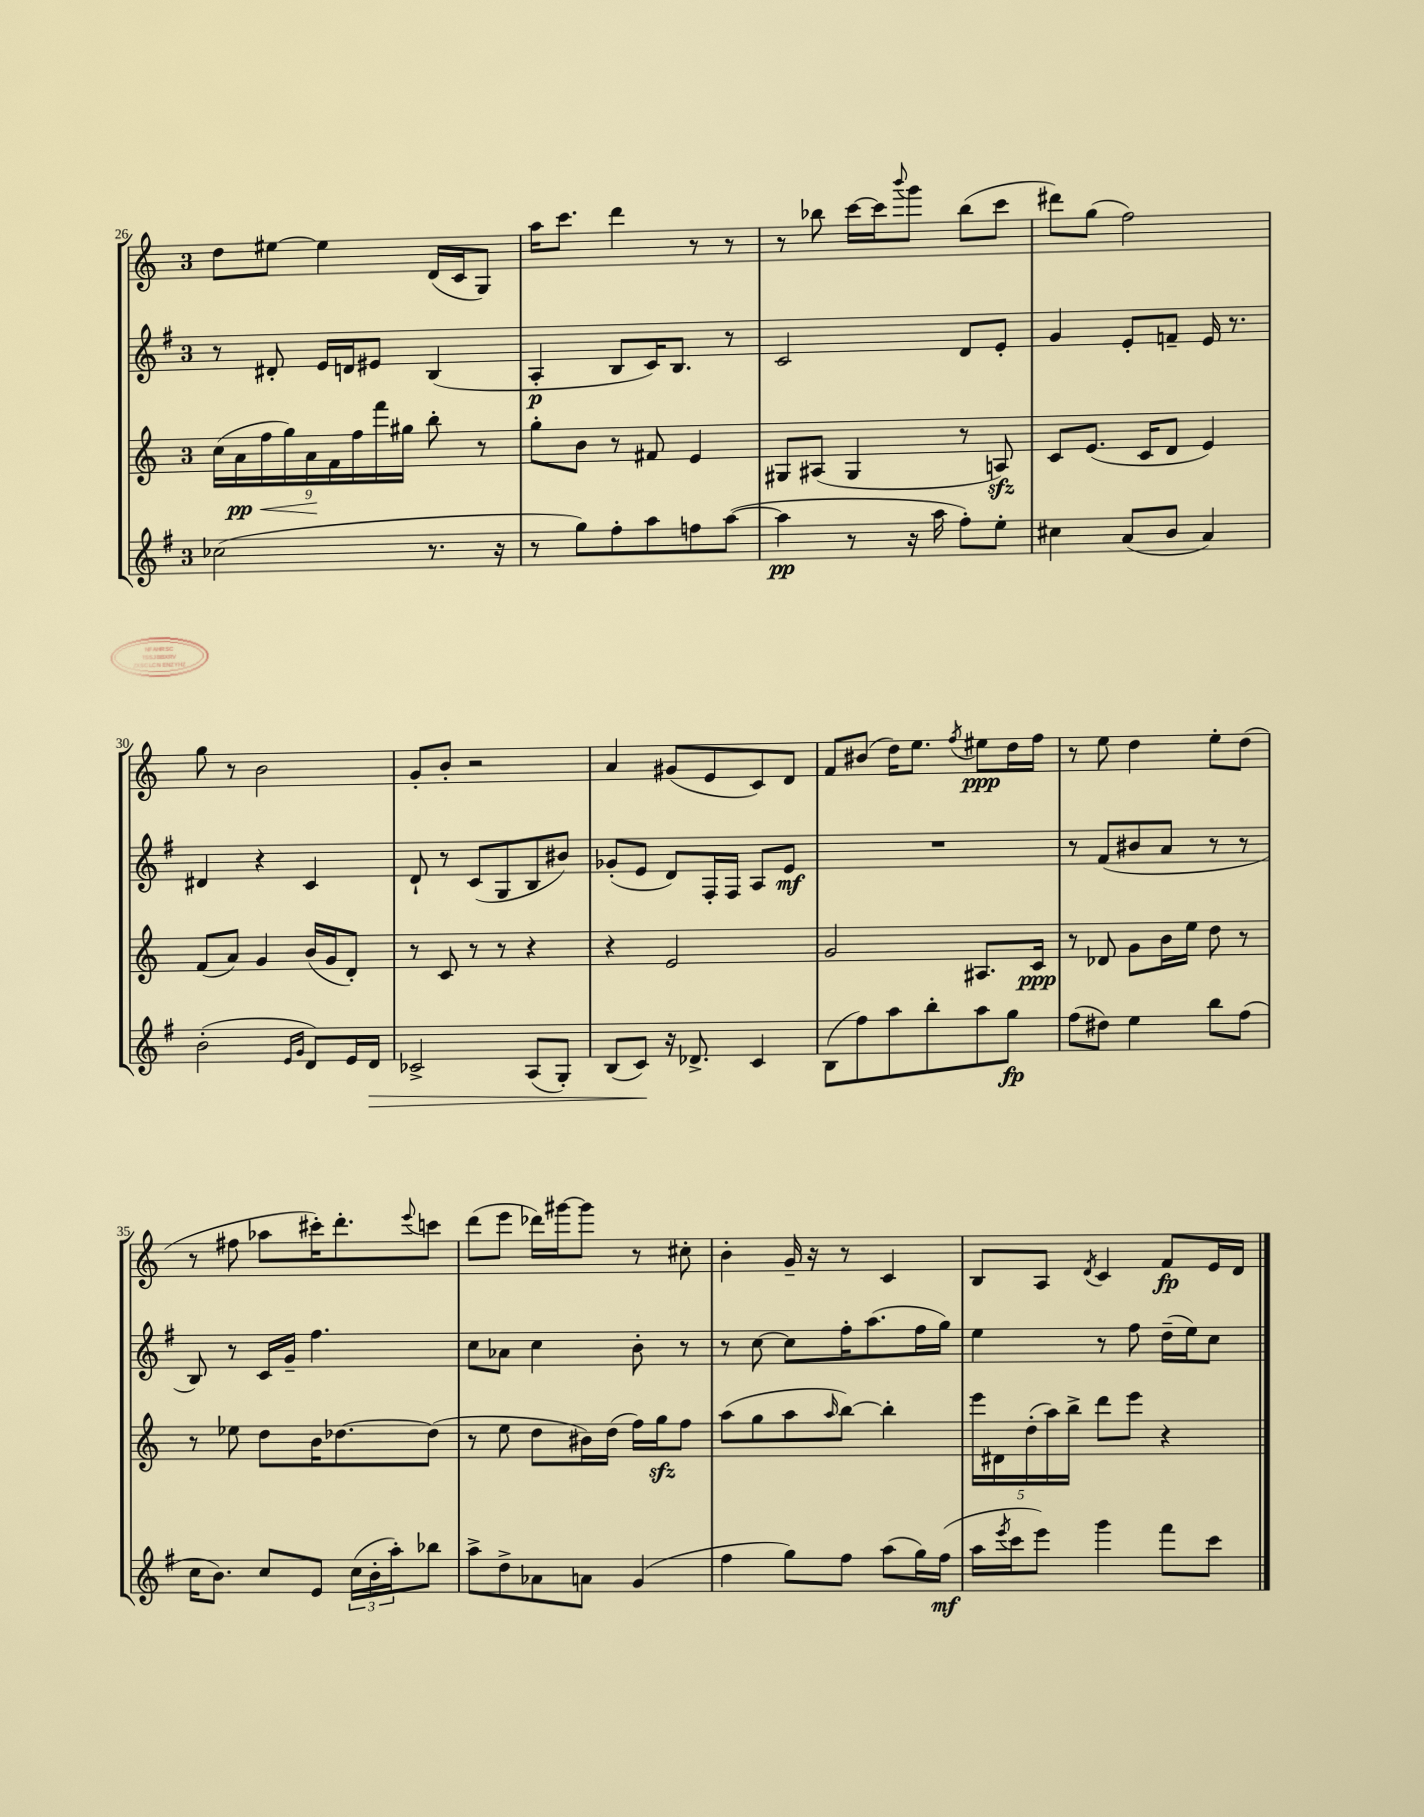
<<
\new StaffGroup <<
\new Staff = "s0" {
    \clef treble \key c \major \once \override Staff.TimeSignature.style = #'single-digit \time 3/4
    d''8 eis''8~ eis''4 d'16( c'16 g8) |
    a''16 c'''8. d'''4 r8 r8 |
    r8 bes''8 c'''16~ c'''16 \appoggiatura { b'''8 } g'''8 bes''8( c'''8 |
    dis'''8) g''8( f''2) |
    g''8 r8 b'2 |
    g'8-. b'8-. r2 |
    a'4 gis'8( e'8 c'8) d'8 |
    f'8 bis'8( d''16) e''8. \acciaccatura { f''8 } eis''8\ppp d''16 f''16 |
    r8 e''8 d''4 e''8-. d''8( |
    r8 fis''8 aes''8 cis'''16-.) d'''8.-. \appoggiatura { e'''8 } c'''8 |
    d'''8( e'''8 des'''16) gis'''16~ gis'''8 r8 cis''8-. |
    b'4-. g'16-- r16 r8 c'4 |
    b8 a8 \acciaccatura { d'8 } c'4 f'8\fp e'16 d'16 \bar "|." |
}
\new Staff = "s1" {
    \clef treble \key g \major \once \override Staff.TimeSignature.style = #'single-digit \time 3/4
    r8 dis'8-. e'16 d'16 eis'8 b4( |
    a4-.\p b8 c'16) b8. r8 |
    c'2 d'8 e'8-. |
    g'4 e'8-. f'8-- e'16 r8. |
    dis'4 r4 c'4 |
    d'8-! r8 c'8( g8 b8 bis'8) |
    ges'8-.( e'8 d'8) fis16-. fis16 a8 e'8\mf |
    R2. |
    r8 fis'8( bis'8 a'8 r8 r8 |
    b8) r8 c'16 g'16-- fis''4. |
    c''8 aes'8 c''4 b'8-. r8 |
    r8 c''8~ c''8 fis''16-. a''8.( fis''16 g''16) |
    e''4 r8 fis''8 d''16--( e''16) c''8 \bar "|." |
}
\new Staff = "s2" {
    \clef treble \key c \major \once \override Staff.TimeSignature.style = #'single-digit \time 3/4
    \tuplet 9/8 { c''16( a'16\pp\< f''16 g''16) a'16\! f'16 f''16 f'''16 gis''16 } b''8-. r8 |
    g''8-. b'8 r8 fis'8 e'4 |
    gis8 ais8( gis4 r8 a8\sfz) |
    c'8 e'8.( c'16 d'8 e'4) |
    f'8( a'8) g'4 b'16( g'16 d'8-.) |
    r8 c'8 r8 r8 r4 |
    r4 e'2 |
    g'2 ais8. c'16\ppp |
    r8 des'8 g'8 b'16 e''16 d''8 r8 |
    r8 ees''8 d''8 b'16 des''8.~ des''8( |
    r8 e''8 d''8 bis'16) d''16( f''16) g''16\sfz f''8 |
    a''8( g''8 a''8 \grace { a''16 } b''8~) b''4-. |
    \tuplet 5/4 { e'''16 dis'16 d''16-.( a''16) b''16-> } d'''8 e'''8 r4 \bar "|." |
}
\new Staff = "s3" {
    \clef treble \key g \major \once \override Staff.TimeSignature.style = #'single-digit \time 3/4
    ces''2( r8. r16 |
    r8 g''8) fis''8-. a''8 f''8 a''8~( |
    a''4\pp r8 r16 a''16 fis''8-.) e''8-. |
    cis''4 a'8( b'8 a'4) |
    b'2-.( \grace { e'16 g'16 } d'8) e'16 d'16\> |
    ces'2-> a8( g8-.) |
    b8( c'8\!) r16 des'8.-> c'4 |
    b8( fis''8) a''8 b''8-. a''8 g''8\fp |
    fis''8( dis''8) e''4 b''8 fis''8( |
    c''16 b'8.) c''8 e'8 \tuplet 3/2 { c''16( b'16-. a''16-.) } bes''8 |
    a''8-> d''8-> aes'8 a'8 g'4( |
    fis''4 g''8) fis''8 a''8( g''16) fis''16\mf( |
    a''16 \acciaccatura { e'''8 } c'''16 e'''8) g'''4 fis'''8 c'''8 \bar "|." |
}
>>
>>
\layout { \context { \Score currentBarNumber = #26 } }
